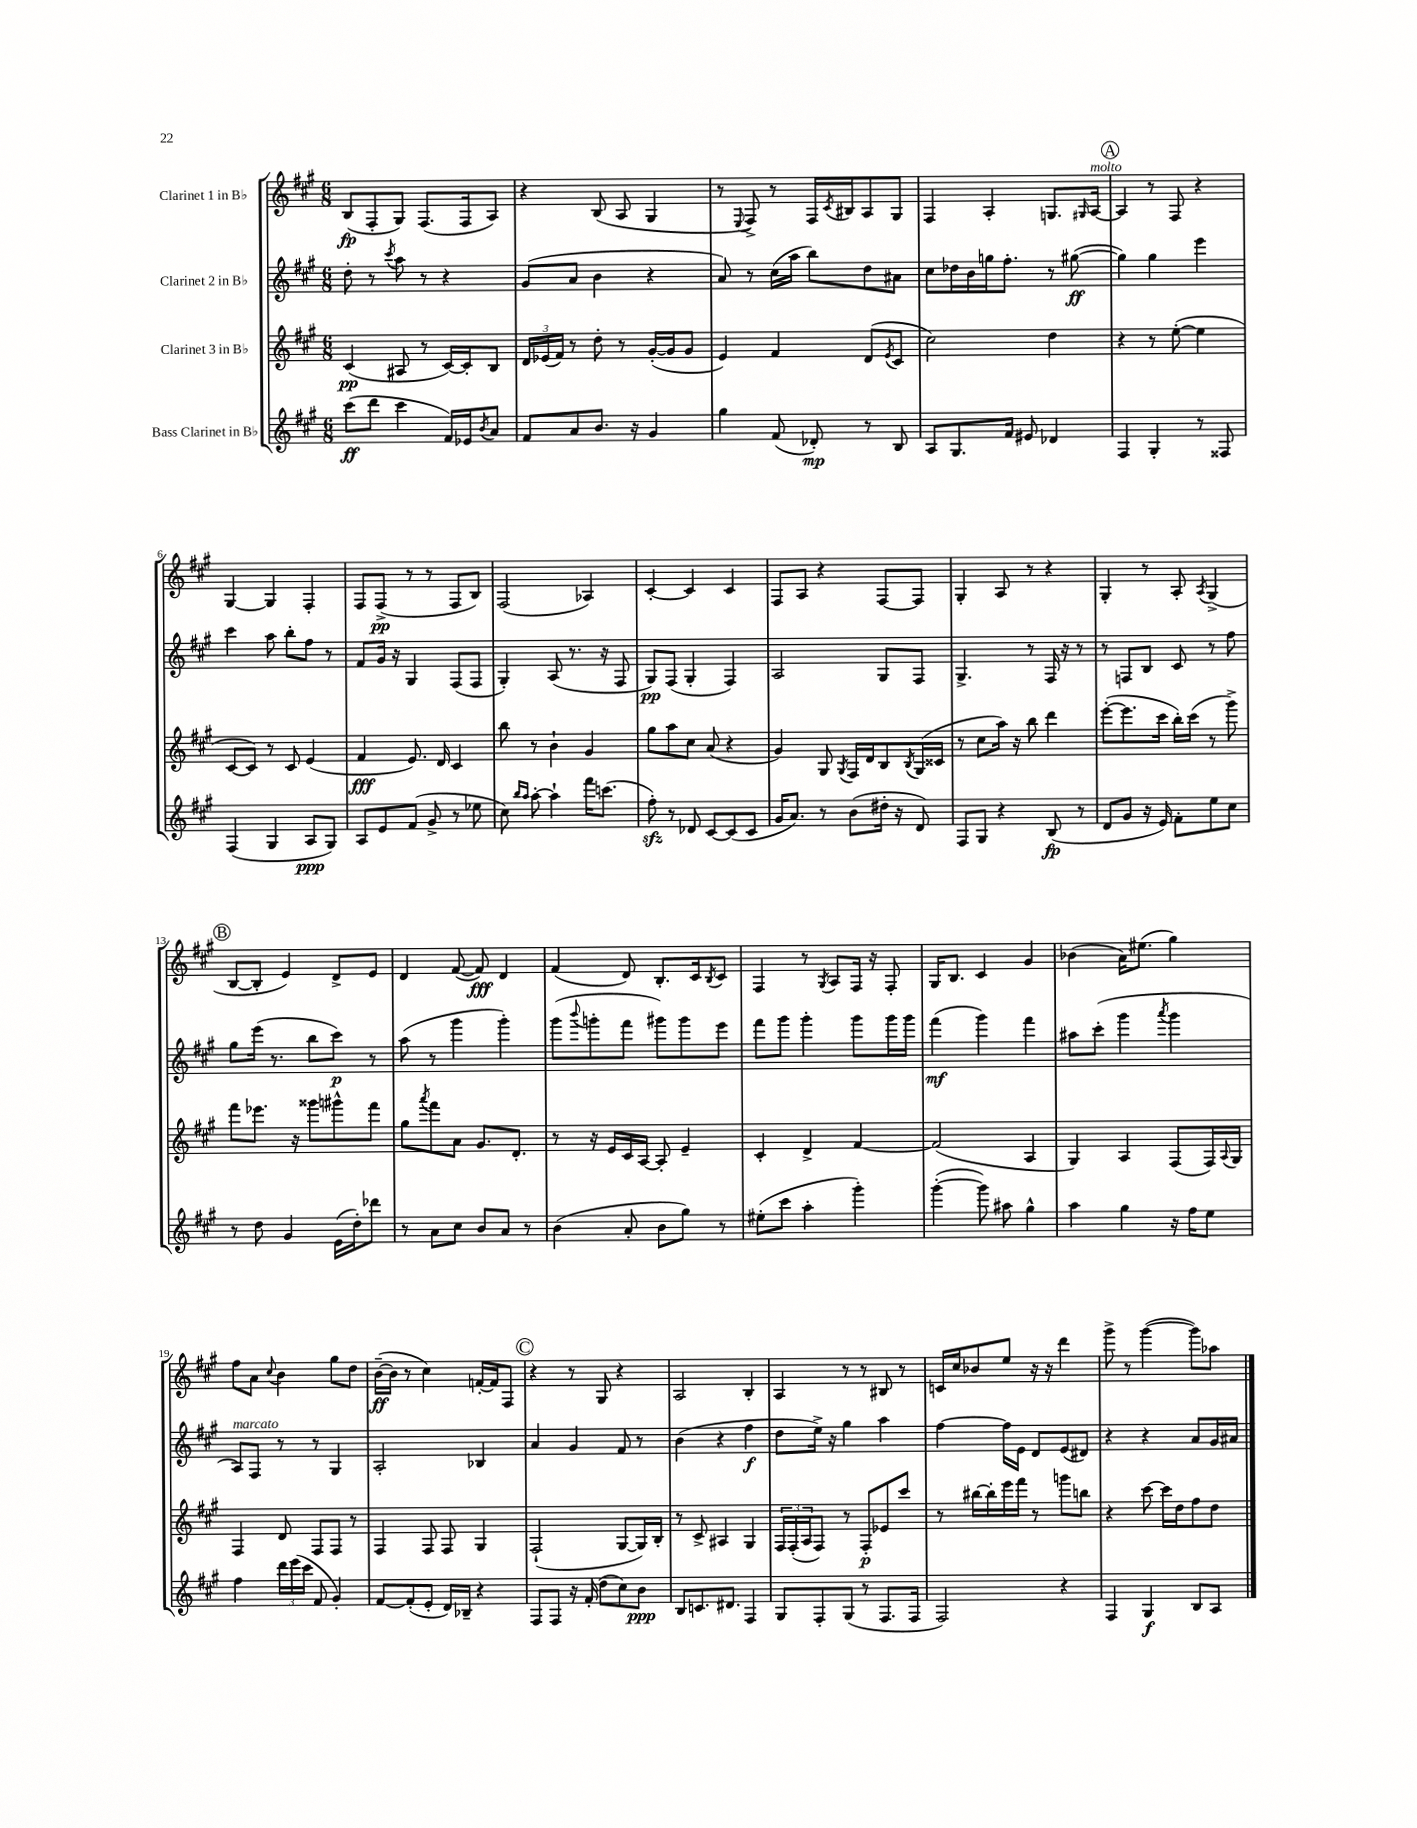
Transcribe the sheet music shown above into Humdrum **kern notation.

**kern	**dynam	**kern	**dynam	**kern	**dynam	**kern	**dynam
*part4	*part4	*part3	*part3	*part2	*part2	*part1	*part1
*staff4	*staff4	*staff3	*staff3	*staff2	*staff2	*staff1	*staff1
*I"Bass Clarinet in B♭	*	*I"Clarinet 3 in B♭	*	*I"Clarinet 2 in B♭	*	*I"Clarinet 1 in B♭	*
*clefG2	*	*clefG2	*	*clefG2	*	*clefG2	*
*k[f#c#g#]	*	*k[f#c#g#]	*	*k[f#c#g#]	*	*k[f#c#g#]	*
*M6/8	*	*M6/8	*	*M6/8	*	*M6/8	*
=1	=1	=1	=1	=1	=1	=1	=1
(8ccc#\L	ff	(4c#/	pp	8dd'\	.	(8B/L	fp
8ddd\J	.	.	.	8r	.	8F#'/	.
.	.	.	.	8qccc#/	.	.	.
4ccc#\	.	8A#X/	.	8aa\	.	8G#/J)	.
.	.	8r	.	8r	.	(8.F#/L	.
16f#/LL)	.	[16c#/LL)	.	4r	.	.	.
16e-X/J	.	16c#'/J]	.	.	.	16F#/k	.
8qb/	.	.	.	.	.	.	.
8a/J	.	8B/J	.	.	.	8A/J)	.
=2	=2	=2	=2	=2	=2	=2	=2
8f#/L	.	24d/LL	.	(8g#/L	.	4r	.
.	.	(24e-X/	.	.	.	.	.
.	.	24f#/JJ)	.	.	.	.	.
8a/	.	8r	.	8a/J	.	.	.
8.b/J	.	8dd'\	.	4b\	.	(8B/	.
.	.	8r	.	.	.	8A/	.
16r	.	.	.	.	.	.	.
4g#/	.	([16g#'/LL	.	4r	.	4G#/	.
.	.	16g#/J]	.	.	.	.	.
.	.	8g#/J	.	.	.	.	.
=3	=3	=3	=3	=3	=3	=3	=3
4gg#\	.	4e/)	.	8a/)	.	8r	.
.	.	.	.	.	.	8qqE/	.
.	.	.	.	8r	.	8F#^/)	.
(8f#/	.	4f#/	.	(16cc#\LL	.	8r	.
.	.	.	.	16aa\JJ	.	.	.
8d-X'/)	mp	.	.	8bb\L)	.	16F#/LL	.
.	.	.	.	.	.	8qc#/	.
.	.	.	.	.	.	16B#X/J	.
8r	.	(8d/L	.	8dd\	.	8A/	.
.	.	8qe/	.	.	.	.	.
8B/	.	8c#/J	.	8a#X\J	.	8G#/J	.
=4	=4	=4	=4	=4	=4	=4	=4
8A/L	.	2cc#\)	.	8cc#\L	.	4F#/	.
8.G#/	.	.	.	16dd-X\L	.	.	.
.	.	.	.	16b\	.	.	.
.	.	.	.	16ggn\J	.	4A'/	.
16f#/Jk	.	.	.	8.ff#'\J	.	.	.
8e#X/	.	.	.	.	.	.	.
4d-X/	.	4dd\	.	8r	.	8.Gn/L	.
.	.	.	.	([8gg#X\	ff	.	.
.	.	.	.	.	.	16qqG#X/	.
!	!	!	!	!	!	!LO:TX:a:i:t=molto	!
.	.	.	.	.	.	[16A/Jk	.
!!LO:REH:place=s1:t=A
=5	=5	=5	=5	=5	=5	=5	=5
4F#/	.	4r	.	4gg#\])	.	4A/]	.
4G#'/	.	8r	.	4gg#\	.	8r	.
.	.	([8ee'\	.	.	.	8F#/	.
8r	.	4ee\]	.	4eee\	.	4r	.
8F##X/	.	.	.	.	.	.	.
!!LO:LB:g=z
=6	=6	=6	=6	=6	=6	=6	=6
(4F#/	.	[8c#/L	.	4ccc#\	.	[4G#/	.
.	.	8c#/J])	.	.	.	.	.
4G#/	.	8r	.	8aa\	.	4G#/]	.
.	.	8c#/	.	8bb'\L	.	.	.
8A/L	ppp	(4e/	.	8ff#\J	.	4F#'/	.
8G#/J)	.	.	.	8r	.	.	.
=7	=7	=7	=7	=7	=7	=7	=7
8A/L	.	4f#/	fff	8f#/L	.	8F#/L	.
8e/	.	.	.	16g#/Jk	.	(8F#^/J	pp
.	.	.	.	16r	.	.	.
(8f#/J	.	8.e/)	.	4G#/	.	8r	.
8g#^/	.	.	.	.	.	8r	.
.	.	16d/	.	.	.	.	.
8r	.	4c#/	.	(8F#/L	.	8F#/L	.
8ee-X\	.	.	.	8F#/J	.	8B/J)	.
=8	=8	=8	=8	=8	=8	=8	=8
8cc#\)	.	8bb\	.	4G#'/)	.	(2F#/	.
16qqbb/LL	.	.	.	.	.	.	.
16qqaa/JJ	.	.	.	.	.	.	.
[8aa'\	.	8r	.	.	.	.	.
4aa`\]	.	4b`\	.	(8A/	.	.	.
.	.	.	.	8.r	.	.	.
16fff#\KL	.	4g#/	.	.	.	4A-X/)	.
(8.cccn\J	.	.	.	16r	.	.	.
.	.	.	.	8F#/	.	.	.
=9	=9	=9	=9	=9	=9	=9	=9
8ff#zz'\)	.	8gg#\L	.	8G#/L)	pp	[4c#'/	.
8r	.	8aa\	.	(8F#/J	.	.	.
8d-X/	.	8cc#\J	.	4G#'/	.	4c#/]	.
[8c#/L	.	(8a/	.	.	.	.	.
(8c#/]	.	4r	.	4F#/)	.	4c#/	.
8c#/J	.	.	.	.	.	.	.
=10	=10	=10	=10	=10	=10	=10	=10
16g#/KL	.	4g#/)	.	2A/	.	8F#/L	.
8.a/J)	.	.	.	.	.	.	.
.	.	.	.	.	.	8A/J	.
8r	.	8G#/	.	.	.	4r	.
.	.	8qG#/	.	.	.	.	.
(8b\L	.	16F#/LL	.	.	.	.	.
.	.	16d/J	.	.	.	.	.
16dd#X'\Jk	.	8B/	.	8G#/L	.	[8F#/L	.
16r	.	.	.	.	.	.	.
.	.	8qB/	.	.	.	.	.
8d/)	.	(16G#/L	.	8F#/J	.	8F#/J]	.
.	.	16c##X/JJ	.	.	.	.	.
=11	=11	=11	=11	=11	=11	=11	=11
8F#/L	.	8r	.	4.G#^/	.	4G#'/	.
8G#/J	.	8cc#\L	.	.	.	.	.
4r	.	16aa\Jk)	.	.	.	8A/	.
.	.	16r	.	.	.	.	.
.	.	8bb\	.	8r	.	8r	.
(8B/	fp	4ddd\	.	16F#/	.	4r	.
.	.	.	.	16r	.	.	.
8r	.	.	.	8r	.	.	.
=12	=12	=12	=12	=12	=12	=12	=12
8d/L	.	([8eee'\L	.	8r	.	4G#'/	.
8g#/J	.	8.eee\]	.	8Fn/L	.	.	.
16r	.	.	.	8B/J	.	8r	.
16e/)	.	16ccc#\Jk	.	.	.	.	.
8f#'\L	.	16bb'\LL)	.	8c#/	.	8A'/	.
.	.	(16ccc#\JJ	.	.	.	.	.
.	.	.	.	.	.	8qA/	.
8ee\	.	8r	.	8r	.	(4G#^/	.
8cc#\J	.	8ggg#^\)	.	8ff#\	.	.	.
!!LO:LB:g=z
!!LO:REH:place=s1:t=B
=13	=13	=13	=13	=13	=13	=13	=13
8r	.	8fff#\L	.	8gg#\L	.	[8B/L	.
8dd\	.	8.eee-X\J	.	(16eee\Jk	.	8B'/J]	.
.	.	.	.	8.r	.	.	.
4g#/	.	.	.	.	.	4e/)	.
.	.	16r	.	.	.	.	.
.	.	8ggg##X\L	.	8bb\L	.	.	.
(16e\LL	.	8ggg#X^^\	.	8ccc#\J)	p	8d^/L	.
16dd'\J)	.	.	.	.	.	.	.
8ddd-X\J	.	8fff#\J	.	8r	.	8e/J	.
=14	=14	=14	=14	=14	=14	=14	=14
8r	.	8gg#\L	.	(8aa\	.	4d/	.
.	.	8qaaa/	.	.	.	.	.
8a\L	.	8fff#\	.	8r	.	.	.
8cc#\J	.	8a\J	.	4ggg#\	.	([8f#/	.
8b/L	.	8.g#/L	.	.	.	8f#/])	fff
8a/J	.	.	.	4ggg#'\)	.	4d/	.
.	.	8.d'/J	.	.	.	.	.
8r	.	.	.	.	.	.	.
=15	=15	=15	=15	=15	=15	=15	=15
(4b\	.	8r	.	(8ggg#\L	.	(4f#/	.
.	.	.	.	8qqbbb/	.	.	.
.	.	16r	.	8gggn'\	.	.	.
.	.	16e/LL	.	.	.	.	.
8a'/	.	16c#/	.	8fff#\J	.	8d/)	.
.	.	[16A/JJ	.	.	.	.	.
8b\L	.	8A'/]	.	8ggg#X\L)	.	8.B'/L	.
8gg#\J)	.	4e~/	.	8ggg#\	.	.	.
.	.	.	.	.	.	16c#/k	.
.	.	.	.	.	.	8qB/	.
8r	.	.	.	8eee\J	.	8c#/J	.
=16	=16	=16	=16	=16	=16	=16	=16
(8ee#X'\L	.	4c#'/	.	8fff#\L	.	4F#/	.
8ccc#\J	.	.	.	8ggg#\J	.	.	.
4aa'\	.	4d^/	.	4ggg#'\	.	8r	.
.	.	.	.	.	.	8qG#/	.
.	.	.	.	.	.	8A/L	.
4ggg#'\)	.	[4f#/	.	8ggg#\L	.	16F#/Jk	.
.	.	.	.	.	.	16r	.
.	.	.	.	16ggg#\L	.	8F#'/	.
.	.	.	.	16ggg#\JJ	.	.	.
=17	=17	=17	=17	=17	=17	=17	=17
([4ggg#'\	.	(2f#/]	.	(4fff#\	mf	16G#/KL	.
.	.	.	.	.	.	8.B/J	.
8ggg#\])	.	.	.	4ggg#\)	.	4c#/	.
8aa#X\	.	.	.	.	.	.	.
4gg#^^\	.	4A/	.	4fff#\	.	4g#/	.
=18	=18	=18	=18	=18	=18	=18	=18
4aa\	.	4G#/)	.	8aa#X\L	.	(4b-X\	.
.	.	.	.	(8ccc#'\J	.	.	.
4gg#\	.	4A/	.	4ggg#\	.	16a\KL)	.
.	.	.	.	.	.	(8.ee#X\J	.
.	.	.	.	8qaaa/	.	.	.
16r	.	(8F#/L	.	4ggg#\	.	4gg#\)	.
16ff#\KL	.	.	.	.	.	.	.
8ee\J	.	16F#/L)	.	.	.	.	.
.	.	8qqA/	.	.	.	.	.
.	.	16G#/JJ	.	.	.	.	.
!!LO:LB:g=z
=19	=19	=19	=19	=19	=19	=19	=19
!	!	!	!	!LO:TX:a:i:t=marcato	!	!	!
4ff#\	.	4F#/	.	8A/L)	.	8ff#\L	.
.	.	.	.	8F#/J	.	8a\J	.
.	.	.	.	.	.	8qqcc#/	.
24ddd\LL	.	8d/	.	8r	.	4b\	.
(24eee\	.	.	.	.	.	.	.
24ccc#\JJ	.	.	.	.	.	.	.
8f#/	.	8F#/L	.	8r	.	.	.
4g#'/)	.	8F#/J	.	4G#/	.	8gg#\L	.
.	.	8r	.	.	.	8dd\J	.
=20	=20	=20	=20	=20	=20	=20	=20
[8f#/L	.	4F#/	.	2A'/	.	([16b~\LL	ff
.	.	.	.	.	.	16b\JJ]	.
(8f#'/]	.	.	.	.	.	8r	.
8e'/J	.	8F#/	.	.	.	4cc#\)	.
16d/LL)	.	8F#/	.	.	.	.	.
16B-X~/JJ	.	.	.	.	.	.	.
4r	.	4G#/	.	4B-X/	.	[16fn'/LL	.
.	.	.	.	.	.	16f/J]	.
.	.	.	.	.	.	8F#/J	.
!!LO:REH:place=s1:t=C
=21	=21	=21	=21	=21	=21	=21	=21
8F#/L	.	(2F#`/	.	4a/	.	4r	.
8F#/J	.	.	.	.	.	.	.
16r	.	.	.	4g#/	.	8r	.
(16f#'/	.	.	.	.	.	.	.
8dd\L	.	.	.	.	.	8G#/	.
8cc#\)	.	[8G#/L	.	8f#/	.	4r	.
8b\J	ppp	16G#/L])	.	8r	.	.	.
.	.	16B'/JJ	.	.	.	.	.
=22	=22	=22	=22	=22	=22	=22	=22
8B/L	.	8r	.	(4b\	.	2A/	.
8.cn/	.	8c#^/	.	.	.	.	.
.	.	4A#X/	.	4r	.	.	.
8.d#X/J	.	.	.	.	.	.	.
4F#/	.	4G#/	.	4ff#\	f	4B'/	.
=23	=23	=23	=23	=23	=23	=23	=23
8G#/L	.	24F#/LL	.	8dd\L	.	4A/	.
.	.	(24F#'/	.	.	.	.	.
.	.	24A/J	.	.	.	.	.
8F#'/	.	8F#/J)	.	16ee^\Jk)	.	.	.
.	.	.	.	16r	.	.	.
(8G#/J	.	8r	.	4gg#\	.	8r	.
8r	.	8F#'/L	p	.	.	8r	.
8.F#/L	.	8e-X/	.	4aa\	.	8B#X/	.
.	.	8ccc#/J	.	.	.	8r	.
16F#/Jk	.	.	.	.	.	.	.
=24	=24	=24	=24	=24	=24	=24	=24
2F#/)	.	8r	.	[4ff#\	.	16cn/LL	.
.	.	.	.	.	.	16cc#/J	.
.	.	[16bb#X\LL	.	.	.	8b-X/	.
.	.	16bb#'\]	.	.	.	.	.
.	.	16eee\	.	16ff#\LL]	.	8ee/J	.
.	.	16fff#\JJ	.	16e\JJ	.	.	.
.	.	8r	.	8d/L	.	16r	.
.	.	.	.	.	.	16r	.
4r	.	8gggn\L	.	(8e/	.	4ddd\	.
.	.	8bbn\J	.	8d#X/J)	.	.	.
=25	=25	=25	=25	=25	=25	=25	=25
4F#/	.	4r	.	4r	.	8ggg#^\	.
.	.	.	.	.	.	8r	.
4G#/	f	[8ccc#\	.	4r	.	([4ggg#\	.
.	.	16ccc#\LL]	.	.	.	.	.
.	.	16dd\J	.	.	.	.	.
8B/L	.	8ff#\	.	8a/L	.	8ggg#\L])	.
8A/J	.	8dd\J	.	16g#/L	.	8aa-X\J	.
.	.	.	.	16a#X/JJ	.	.	.
==	==	==	==	==	==	==	==
*-	*-	*-	*-	*-	*-	*-	*-
